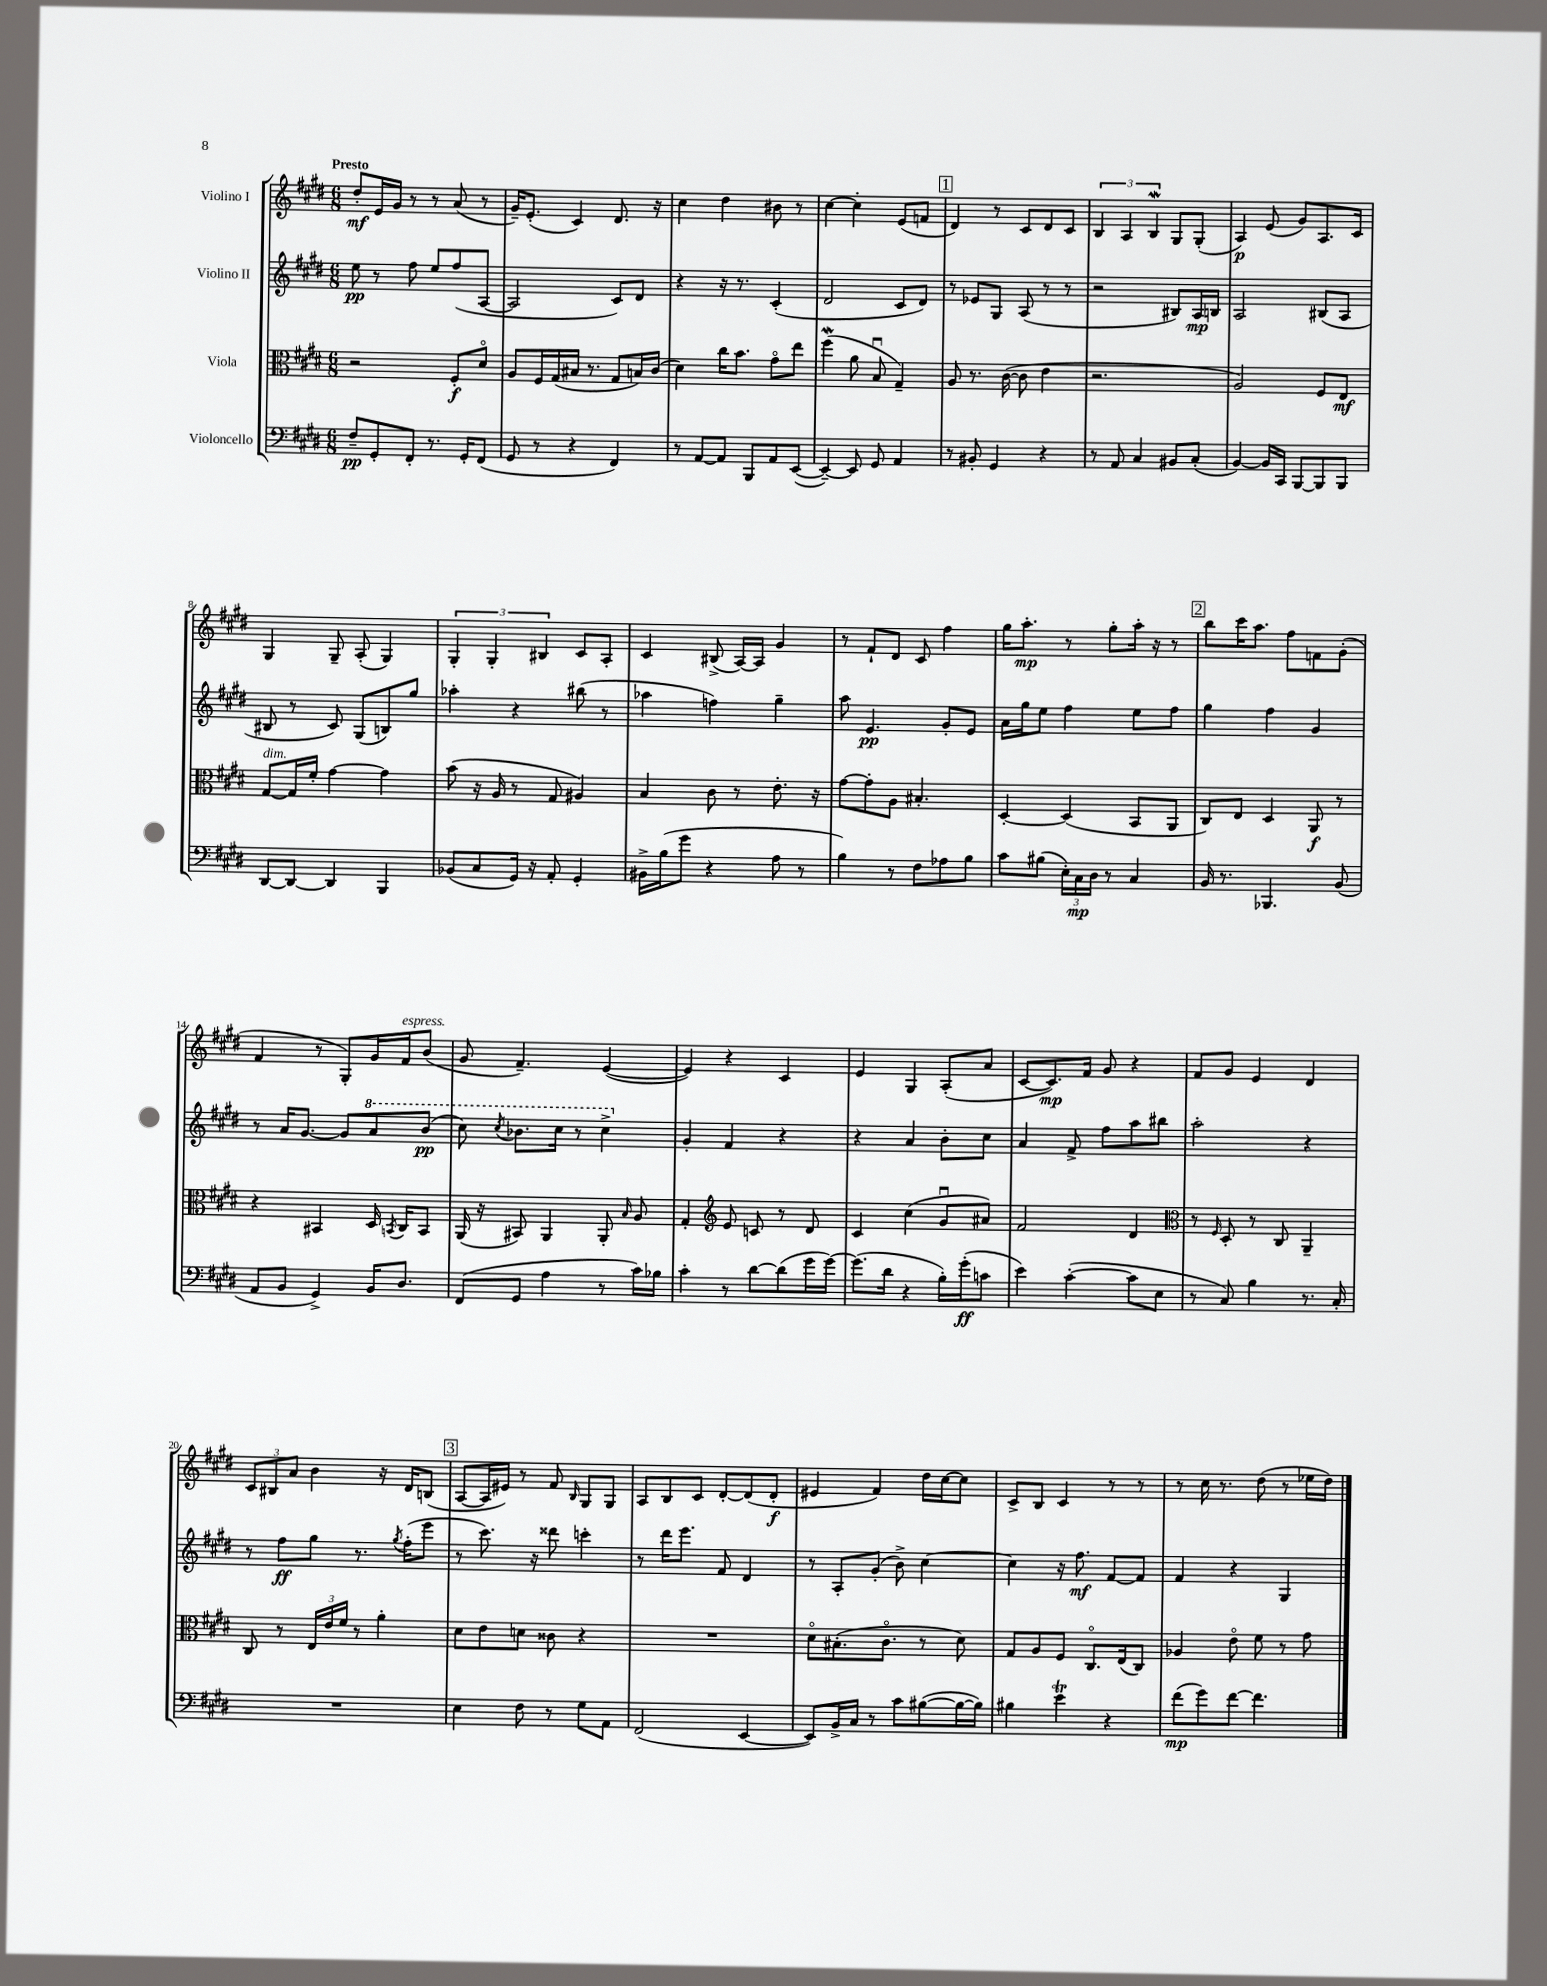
<<
\new StaffGroup <<
\new Staff = "s0" \with { instrumentName = "Violino I" } {
    \clef treble \key e \major \numericTimeSignature \time 6/8 \tempo "Presto"
    \autoBeamOff dis''8[-.\mf e'16 gis'16] r8 r8 a'8( r8 |
    gis'16[--) e'8.]-.( cis'4) dis'8. r16 |
    cis''4 dis''4 bis'8 r8 |
    cis''4~ cis''4-. e'8[( f'8] |
    \mark \markup { \box "1" } dis'4) r8 cis'8[ dis'8 cis'8] |
    \tuplet 3/2 { b4 a4 b4\mordent } gis8[ gis8]-.( |
    a4\p) e'8( gis'8[) a8. cis'16] |
    gis4 gis8-- a8-.( gis4) |
    \tuplet 3/2 { gis4-. gis4-. bis4 } cis'8[ a8]-. |
    cis'4 bis8->( a16[~) a16] gis'4 |
    r8 fis'8[-! dis'8] cis'8 fis''4 |
    gis''16[ a''8.]-.\mp r8 gis''8[-. a''16]-. r16 r8 |
    \mark \markup { \box "2" } b''8[ cis'''16 a''8.] fis''8[ f'8 gis'8]-.( |
    fis'4 r8 gis8[-.) gis'16 fis'16^\markup { \italic "espress." } b'8]( |
    gis'8 fis'4.--) e'4~( |
    e'4) r4 cis'4 |
    e'4 gis4 a8[-.( a'8] |
    cis'8[~ cis'8.\mp) fis'16] gis'8 r4 |
    fis'8[ gis'8] e'4 dis'4 |
    \tuplet 3/2 { cis'8[ bis8 a'8] } b'4 r16 dis'16[ b8]( |
    \mark \markup { \box "3" } a8[~ a16 eis'16]) r8 fis'8 \grace { b16 } gis8[ gis8] |
    a8[ b8 cis'8] dis'8[~-. dis'8( dis'8]-.\f |
    eis'4 fis'4) dis''16[ cis''16~ cis''8] |
    cis'8[-> b8] cis'4 r8 r8 |
    r8 cis''16 r8. dis''8( r8 ees''16[ dis''16]) \bar "|." |
}
\new Staff = "s1" \with { instrumentName = "Violino II" } {
    \clef treble \key e \major \numericTimeSignature \time 6/8
    \autoBeamOff e''8\pp r8 fis''8 e''8[ fis''8( a8]~ |
    a2 cis'8[) dis'8] |
    r4 r16 r8. cis'4-.( |
    dis'2 cis'8[ dis'8]) |
    \mark \markup { \box "1" } r8 ees'8[ gis8] a8( r8 r8 |
    r2 bis8[) a16\mp b16] |
    a2 bis8[( a8] |
    bis8 r8 cis'8) gis8[( b8) gis''8] |
    aes''4-. r4 bis''8( r8 |
    aes''4 f''4) gis''4-- |
    a''8 e'4.\pp gis'8[-. e'8] |
    a'16[ gis''16 e''8] fis''4 e''8[ fis''8] |
    \mark \markup { \box "2" } gis''4 fis''4 gis'4 |
    r8 a'16[ gis'8.]~ gis'8[ \ottava #1 a''8 b''8]\pp( |
    cis'''8) \acciaccatura { cis'''8 } bes''8.[ cis'''16] r8 cis'''4-> \ottava #0 |
    gis'4-. fis'4 r4 |
    r4 a'4 b'8[-. cis''8] |
    a'4 fis'8-> fis''8[ a''8 bis''8] |
    a''2-. r4 |
    r8 fis''8[\ff gis''8] r8. \acciaccatura { gis''8 } fis''16[-.( e'''8] |
    \mark \markup { \box "3" } r8 cis'''8.) r16 disis'''8 c'''4-. |
    r8 dis'''16[ e'''8.] fis'8 dis'4 |
    r8 a8[-. gis'8]-.( b'8->) cis''4~ |
    cis''4 r16 fis''8.\mf fis'8[~ fis'8] |
    fis'4 r4 gis4 \bar "|." |
}
\new Staff = "s2" \with { instrumentName = "Viola" } {
    \clef alto \key e \major \numericTimeSignature \time 6/8
    \autoBeamOff r2 fis8[-.\f dis'8]\flageolet |
    a8[ fis16 gis16( bis16] r8. gis8[ b16) cis'16]( |
    dis'4) cis''16[ b'8.] gis'8[\flageolet e''8] |
    fis''4\mordent( a'8 b8\downbow gis4--) |
    \mark \markup { \box "1" } a8 r8. cis'16~( cis'8 e'4 |
    r2. |
    a2) fis8[ e8]\mf |
    gis8[~^\markup { \italic "dim." } gis16 fis'16]-. gis'4~ gis'4 |
    b'8( r16 a16 r8 gis8 ais4) |
    b4 cis'8 r8 e'8.-. r16 |
    gis'8[~ gis'8-. a8] bis4.-. |
    dis4~-. dis4( b,8[ a,8] |
    \mark \markup { \box "2" } cis8[) e8] dis4 a,8\f r8 |
    r4 bis,4 dis16 \acciaccatura { b,8 } cis16[ b,8] |
    a,16( r16 bis,8) a,4 a,8-. \grace { b16 } a8 |
    gis4-. \clef treble e'8 c'8 r8 dis'8 |
    cis'4 cis''4( gis'8[\downbow ais'8]) |
    fis'2 dis'4 |
    \clef alto r8 \grace { fis16 } dis8-. r8 cis8 a,4-- |
    cis8 r8 \tuplet 3/2 { e16[ e'16 fis'16] } r8 a'4-. |
    \mark \markup { \box "3" } dis'8[ e'8 d'8] cisis'8 r4 |
    R2. |
    dis'8[\flageolet bis8.-.( cis'8.]\flageolet r8 dis'8) |
    gis8[ a8 fis8] cis8.[\flageolet e16( cis8]) |
    aes4 e'8\flageolet fis'8 r8 gis'8 \bar "|." |
}
\new Staff = "s3" \with { instrumentName = "Violoncello" } {
    \clef bass \key e \major \numericTimeSignature \time 6/8
    \autoBeamOff fis8[--\pp gis,8-. fis,8]-. r8. gis,16[-. fis,8]( |
    gis,8 r8 r4 fis,4) |
    r8 a,8[~ a,8] b,,8[ a,8 e,8]~( |
    e,4~--) e,8 gis,8 a,4 |
    \mark \markup { \box "1" } r8 bis,8-. gis,4 r4 |
    r8 a,8 cis4 bis,8[ cis8]-.( |
    b,4~) b,16[ cis,16] b,,8[~ b,,8 b,,8] |
    dis,8[~ dis,8]~ dis,4 b,,4 |
    bes,8[( cis8 gis,16]) r16 a,8-. gis,4-. |
    bis,16[-> b16( gis'8] r4 a8 r8 |
    b4) r8 fis8[ aes8 b8] |
    cis'8[ bis8]( \tuplet 3/2 { e16[-.) cis16\mp dis16] } r8 cis4 |
    \mark \markup { \box "2" } b,16 r8. bes,,4. b,8( |
    a,8[ b,8] gis,4->) b,16[ dis8.] |
    fis,8[( gis,8] a4 r8 cis'16[) bes16] |
    cis'4-. r8 dis'8[~ dis'8( gis'16 gis'16]~) |
    gis'8.[( dis'16] r4 b16[-.) gis'16-.\ff( c'8] |
    e'4) cis'4~-.( cis'8[ e8] |
    r8 cis8) b4 r8. cis16-. |
    R2. |
    \mark \markup { \box "3" } e4 fis8 r8 gis8[ a,8] |
    fis,2( e,4~ |
    e,8[) b,16-> cis16] r8 cis'8[ bis8~( bis16~ bis16]) |
    bis4 e'4\trill r4 |
    fis'8[\mp( gis'8) fis'8]~ fis'4. \bar "|." |
}
>>
>>
